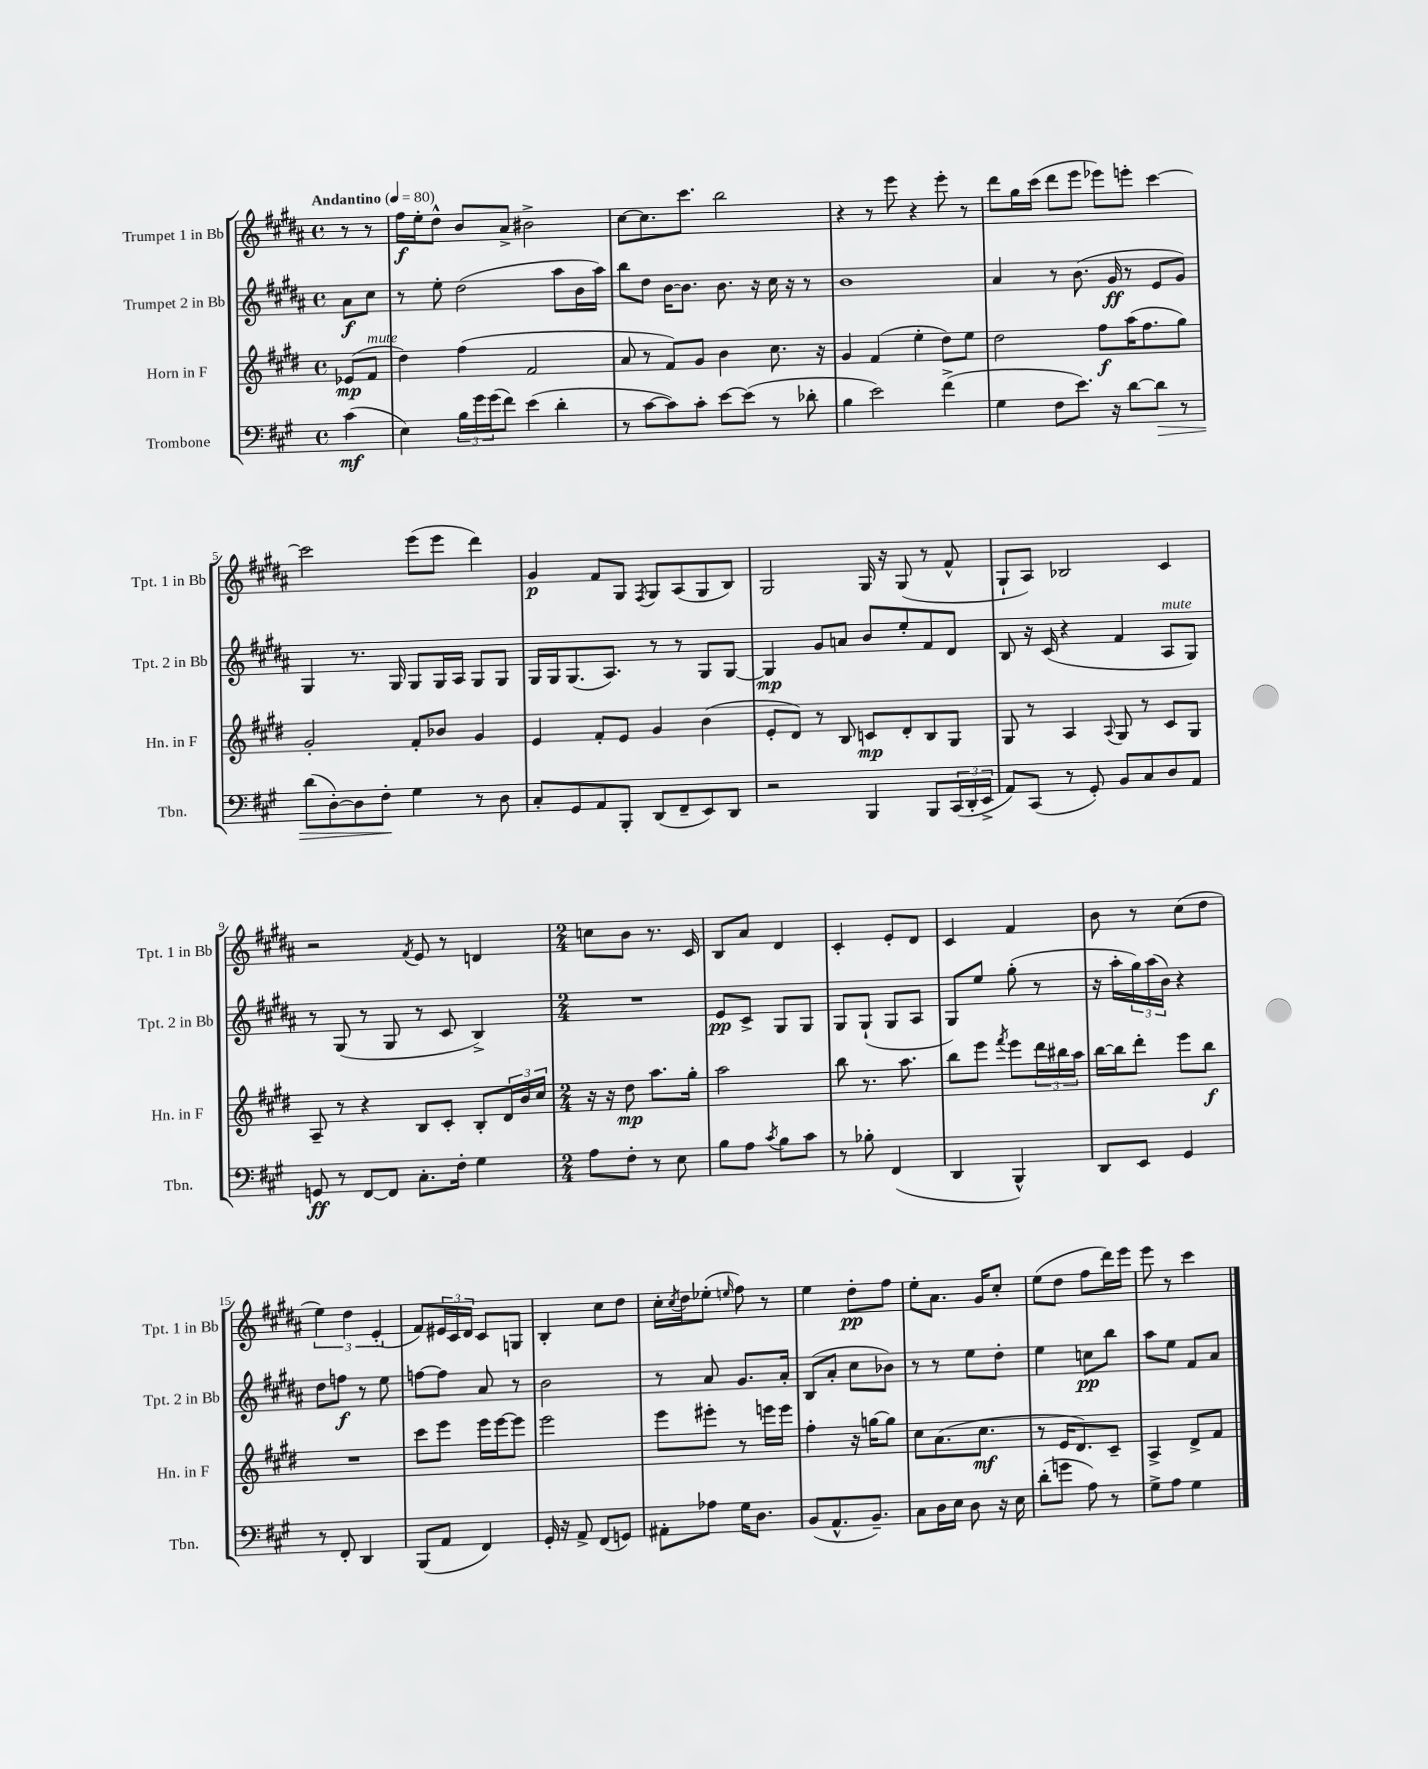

**kern	**kern	**kern	**kern
*staff4	*staff3	*staff2	*staff1
*clefF4	*clefG2	*clefG2	*clefG2
*k[f#c#g#]	*k[f#c#g#d#]	*k[f#c#g#d#a#]	*k[f#c#g#d#a#]
*M4/4	*M4/4	*M4/4	*M4/4
*met(c)	*met(c)	*met(c)	*met(c)
*MM80	*MM80	*MM80	*MM80
(4c#\	(8e-/L	8a#\L	8r
.	8f#/J	8cc#\J	8r
=	=	=	=
4E\)	4dd#\)	8r	16ff#\LL
.	.	.	16ee'\J
.	.	8ee'\	8dd#^^\J
24B\LL	(4ff#\	(2dd#\	8b/L
24g#\	.	.	.
(24g#\J	.	.	.
8f#\J)	.	.	8a#^/J
(4e\	2f#/	.	2b#^\
4d'\	.	8aa#\L	.
.	.	16b\L	.
.	.	16aa#\JJ)	.
=	=	=	=
8r	8a/	8bb\L	[8cc#\L
[8c#\L	8r	8dd#\J	8.cc#\]
8c#\])	8f#/L)	[16b\LK	.
.	.	8.b\]J	8.ccc#\J
8c#'\J	8g#/J	.	.
[8e\L	4b\	8.b\	2bb\
(8e\]J	.	.	.
.	.	16r	.
8r	8.cc#\	16cc#\	.
.	.	16r	.
8d-'\	.	8r	.
.	16r	.	.
=	=	=	=
4B\	4g#/	1b	4r
2e\)	(4f#/	.	8r
.	.	.	8eee\
.	4ee'\	.	4r
(4f#^\	8dd#\L)	.	8eee'\
.	8ee\J	.	8r
=	=	=	=
4G#\	2dd#\	4a#/	8ddd#\L
.	.	.	16gg#\L
.	.	.	(16ccc#\JJ
8F#\L	.	8r	8ddd#\L
8.e\J)	.	(8.b\	8eee\J
.	8ff#\L	.	8eee-\L)
16r	.	16g#/	.
[8d\L	(16aa\K	8r	8eee'\J
.	8.ff#\	.	.
8d\]J	.	8e/L	[4ccc#\
8r	8gg#\J)	8g#/J)	.
=	=	=	=
(8d\L	2g#'/	4G#/	2ccc#\]
[8D'\)	.	.	.
8D\]	.	8.r	.
8F#'\J	.	.	.
.	.	16G#/	.
4G#\	8f#'/L	8G#/L	(8eee\L
.	8b-/J	16G#/L	8eee\J
.	.	16A#/JJ	.
8r	4g#/	8G#/L	4ddd#\)
8D\	.	8G#/J	.
=	=	=	=
8C#'/L	4e/	16G#/LL	4g#/
.	.	16G#/J	.
8GG#/	.	(8.G#/	.
8AA/	8f#'/L	.	8f#/L
.	.	8.A#/J)	.
8BBB'/J	8e/J	.	8G#/J
.	.	.	8qF#/
(8DD/L	4g#/	8r	8G#/L
8FF#~/	.	8r	(8A#/
8EE/)	(4b\	8G#/L	8G#/
8DD/J	.	[8G#/J	8B/J)
=	=	=	=
2r	8e'/L	4G#/]	2G#/
.	8d#/J)	.	.
.	8r	8g#/L	.
.	8B/	8a/J	.
4BBB/	8c/L	8b/L	16G#/
.	.	.	16r
.	8d#'/	8ee'/	(8G#/
8BBB/L	8B/	8f#/	8r
(24CC#/L	8G#/J	8d#/J	8f#^^/
24DD'/	.	.	.
24EE^/JJ	.	.	.
=	=	=	=
8AA/L)	8G#/	8B/	8G#`/L
(8CC#/J	8r	16r	8A#/J)
.	.	(16c#/	.
8r	4A/	4r	2B-/
8GG#'/)	.	.	.
.	8qqA/	.	.
8BB/L	8G#/	4f#/	.
8C#/	8r	.	.
8D/	8c#/L	8A#/L	4c#/
8AA/J	8G#/J	8G#/J)	.
=	=	=	=
8GG/	8A~/	8r	2r
8r	8r	(8G#/	.
[8FF#/L	4r	8r	.
8FF#/]J	.	8G#/	.
.	.	.	8qf#/
8.C#'\L	8B/L	8r	8e/
.	8c#'/J	8c#/	8r
16F#'\Jk	.	.	.
4G#\	8B'/L	4B^/)	4d/
.	24d#/L	.	.
.	24b/	.	.
.	24cc#/JJ	.	.
=	=	=	=
*M2/4	*M2/4	*M2/4	*M2/4
8A\L	16r	2r	8cc\L
.	16r	.	.
8F#'\J	8dd#\	.	8b\J
8r	8.aa\L	.	8.r
8E\	.	.	.
.	16gg#'\Jk	.	16c#/
=	=	=	=
8B\L	2aa\	8e/L	8B/L
8A\J	.	8c#^/J	8a#/J
8qc#/	.	.	.
8B\L	.	8G#/L	4d#/
8c#\J	.	8G#/J	.
=	=	=	=
8r	8bb\	8G#/L	4c#'/
8B-'\	8.r	(8G#`/J	.
(4FF#/	.	8G#/L	8e'/L
.	8.aa\	.	.
.	.	8A#/J	8d#/J
=	=	=	=
4DD/	8bb\L	8G#/L)	4c#/
.	8eee\J	8ee/J	.
.	8qfff#/	.	.
4BBB^^/)	8eee\L	(8gg#'\	4f#/
.	24ddd#\L	8r	.
.	24bb#\	.	.
.	24aa\JJ	.	.
=	=	=	=
8DD/L	[16bb\LL	16r	8b\
.	16bb\]J	16aa#'\LL	.
8EE/J	8ddd#'\J	24gg#\)	8r
.	.	(24aa#\	.
.	.	24b\JJ)	.
4GG#/	8eee\L	4r	(8cc#\L
.	8bb\J	.	8dd#\J
=	=	=	=
8r	2r	8dd#\L	6ee\)
8FF#'/	.	8ff\J	.
.	.	.	6dd#\
4DD/	.	8r	.
.	.	.	(6e'/
.	.	8ee\	.
=	=	=	=
(8BBB/L	8ccc#\L	[8ff\L	8f#/L)
8AA/J	8eee\J	8ff\]J	24e#/L
.	.	.	24c#/
.	.	.	24d#/JJ
4FF#/)	16eee\LL	8a#/	8c#/L
.	[16eee\J	.	.
.	8eee\]J	8r	8G/J
=	=	=	=
16GG#'/	2eee\	2b\	4B'/
16r	.	.	.
8AA^/	.	.	.
(8FF#/L	.	.	8cc#\L
8GG/J)	.	.	8dd#\J
=	=	=	=
8AA#'\L	8eee\L	8r	16cc#'\LL
.	.	.	8qcc#/
.	.	.	16dd#\J
8A-\J	8eee#'\J	8a#/	(8ee-'\J
.	.	.	16qqee/
16G#\LK	8r	8.g#/L	8ff#\)
8.D\J	.	.	.
.	16eee\LL	.	8r
.	16eee\JJ	16a#'/Jk	.
=	=	=	=
(8BB/L	4ff#'\	(8B/L	4ee\
8.AA^^/	.	8a#'/J	.
.	16r	8cc#\L	8dd#'\L
8.BB~/J)	[16gg\LK	.	.
.	8gg\]J	8b-\J)	8ff#\J
=	=	=	=
8C#\L	8cc#\L	8r	8ee'\L
16D\L	(8.a\	8r	8.a#\J
16E\JJ	.	.	.
8D\	.	8ee\L	.
.	8.cc#\J	.	16g#/LK
16r	.	8dd#'\J	8cc#'/J
16E\	.	.	.
=	=	=	=
(8d'\L	8r	4ee\	(8ee\L
8g\J	16e/LK	.	8dd#\J
.	8.d#/)	.	.
8A\)	.	8cc\L	8ff#\L
8r	8c#~/J	8bb\J	16ddd#\L)
.	.	.	16eee\JJ
=	=	=	=
8G#^\L	4A^/	8aa#\L	8eee\
8A\J	.	8ee\J	8r
4G#\	8d#^/L	8f#/L	4ccc#\
.	8f#/J	8a#/J	.
==	==	==	==
*-	*-	*-	*-
